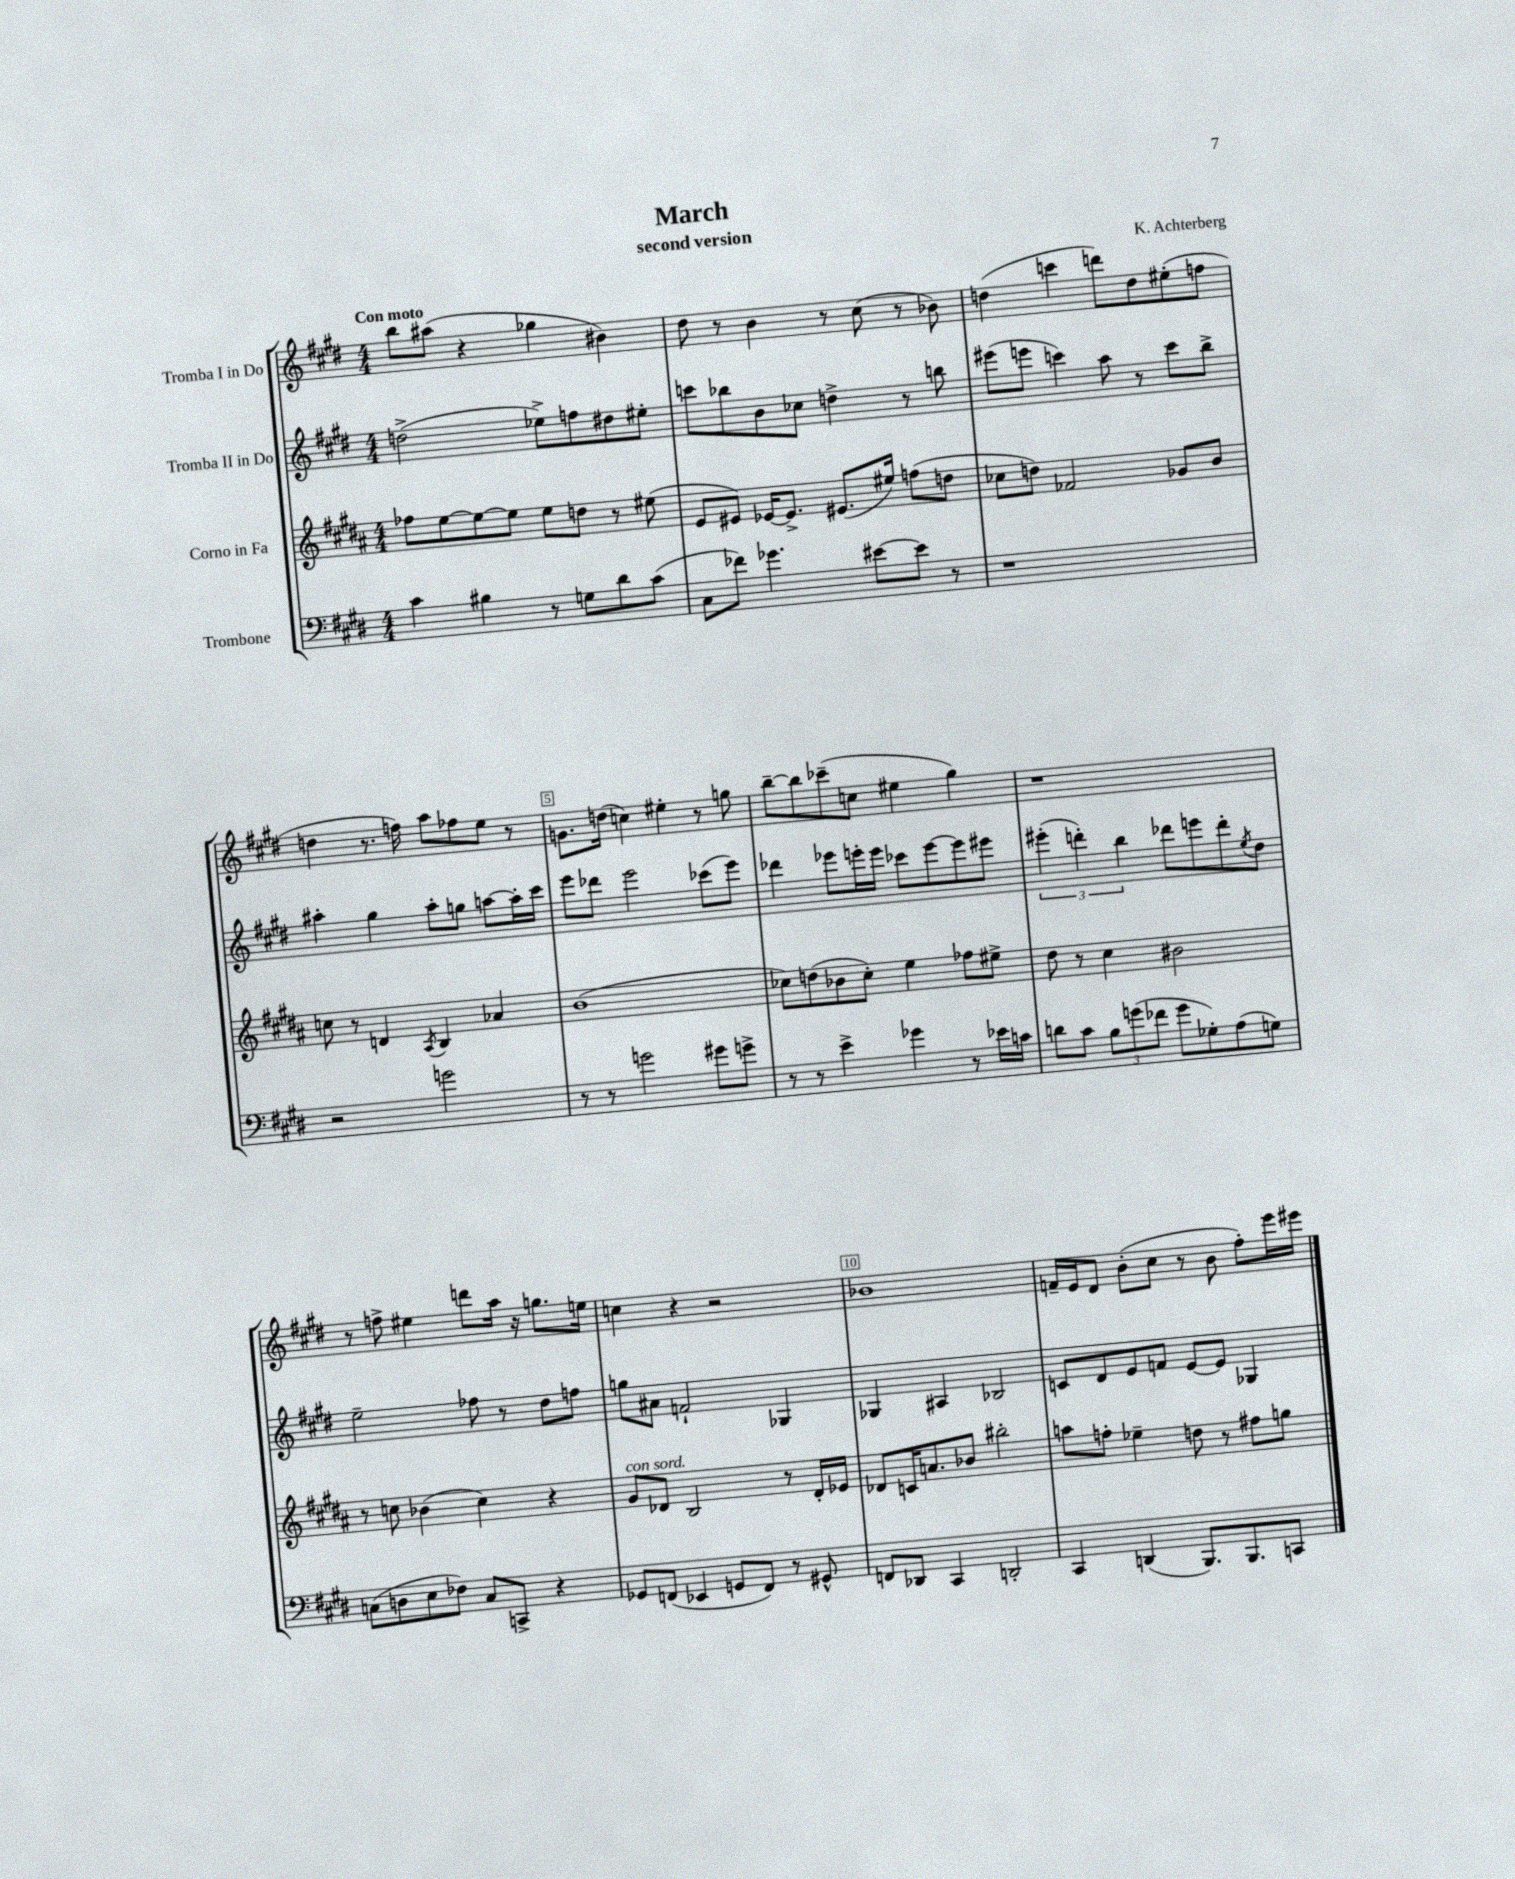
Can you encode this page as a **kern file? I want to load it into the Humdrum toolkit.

**kern	**kern	**kern	**kern
*staff4	*staff3	*staff2	*staff1
*clefF4	*clefG2	*clefG2	*clefG2
*k[f#c#g#d#]	*k[f#c#g#d#a#]	*k[f#c#g#d#]	*k[f#c#g#d#]
*M4/4	*M4/4	*M4/4	*M4/4
4c#\	8ff-\L	(2dd^\	8bb\L
.	[8ee\	.	(8aa#\J
4B#\	8ee\_	.	4r
.	8ee\]J	.	.
8r	8ee\L	8ee-^\L)	4gg-\
8G\L	8dd\J	8ff\	.
8d#\	8r	8dd#\	4b#\)
(8c#\J	(8ee#\	8ee#'\J	.
=	=	=	=
8C#\L	8e/L	8ccc\L	8dd#\
8f-\J)	8e#/J)	8bb-\	8r
4.g-\	[16e-/LK	8b\	4b\
.	8.e-^/]J	.	.
.	.	8cc-\J	.
.	(8.e#/L	4dd^\	8r
[8e#\L	.	.	(8cc#\
.	16ee#/Jk)	.	.
8e#\]J	(8ff\L	8r	8r
8r	8dd\J	8bb\	8b-\)
=	=	=	=
1r	8cc-\L	(8eee#\L	(4dd\
.	8dd\J)	8eee\J	.
.	2f-/	4ccc\)	4ccc\
.	.	8aa\	8ddd\L)
.	.	8r	8dd\
.	8g-/L	8ccc\L	(8ee#'\
.	8b/J	8bb^\J	8ff\J
=	=	=	=
2r	8cc\	4aa#'\	4dd\
.	8r	.	.
.	4d/	4gg#\	8.r
.	.	.	16ff\)
.	8qA#/	.	.
2g\	4B/	8aa#'\L	8aa\L
.	.	8gg\J	8ff-\
.	4a-/	[8aa\L	8ee\J
.	.	16aa'\]L	8r
.	.	16ccc#\JJ	.
=	=	=	=
8r	(1b	8eee\L	8.g\L
8r	.	8ddd-\J	.
.	.	.	(16dd\Jk
2g\	.	2eee\	4cc\)
.	.	.	4ee#'\
8g#\L	.	(8ccc-\L	8r
8g^\J	.	8eee\J)	8gg\
=	=	=	=
8r	8cc-\L)	4ddd-\	[8bb~\L
8r	(8dd\	.	8bb\]
4e^\	8b-\	8eee-\L	(8ccc-~\
.	8cc-'\J)	16eee'\L	8cc\J
.	.	16eee\JJ	.
4g-\	4ee\	8ccc-\L	4ee#\
.	.	[8eee\	.
8r	8ff-\L	8eee\]	4gg#\)
16e-\LL	8ee#^\J	8eee#\J	.
16c\JJ	.	.	.
=	=	=	=
8d\L	8dd#\	(6eee#'\	1r
8c#\J	8r	.	.
.	.	6ddd'\)	.
12B\L	4cc#\	.	.
(12g\	.	6bb\	.
12f-\J	.	.	.
8g\L	2b#\	8ddd-\L	.
8G-'\)	.	8eee\	.
(8A\	.	8ddd-'\	.
.	.	8qee/	.
8G\J)	.	8dd#\J	.
=	=	=	=
(8C\L	8r	2ee~\	8r
8D\	8cc\	.	8ff^\
8E\	(4b-\	.	4ee#\
8F-\J)	.	.	.
8C/L	4cc\)	8ff-\	8ddd\L
8CC^/J	.	8r	16aa\Jk
.	.	.	16r
4r	4r	8dd#\L	8.gg\L
.	.	8ff\J	.
.	.	.	16ee\Jk
=	=	=	=
8GG-/L	8g#/L	8gg\L	4cc\
(8FF/J	8d-/J	8a#\J	.
4EE-/	2B/	2f`/	4r
8GG/L	.	.	2r
8FF/J)	.	.	.
8r	8r	4G-/	.
8GG#^^/	16d-'/LL	.	.
.	16e-/JJ	.	.
=	=	=	=
8FF/L	8d-/L	4G-/	1b-
8DD-/J	16c/K	.	.
.	8.a/	.	.
4CC#/	.	4A#/	.
.	8b-/J	.	.
2DD'/	2bb#'\	2B-/	.
=	=	=	=
4CC#/	8aa\L	8c/L	16f~/LL
.	.	.	16e/J
.	8ff'\J	8d#/	8d#/J
(4DD/	4ee-~\	8e/	(8b'\L
.	.	8f/J	8cc#\J
8.BBB/L)	8dd\	[8e/L	8r
.	8r	8e/]J	8b\
8.BBB/	.	.	.
.	8ff#\L	4G-/	8ff#'\L)
8CC/J	8gg\J	.	16eee\L
.	.	.	16eee#\JJ
==	==	==	==
*-	*-	*-	*-
